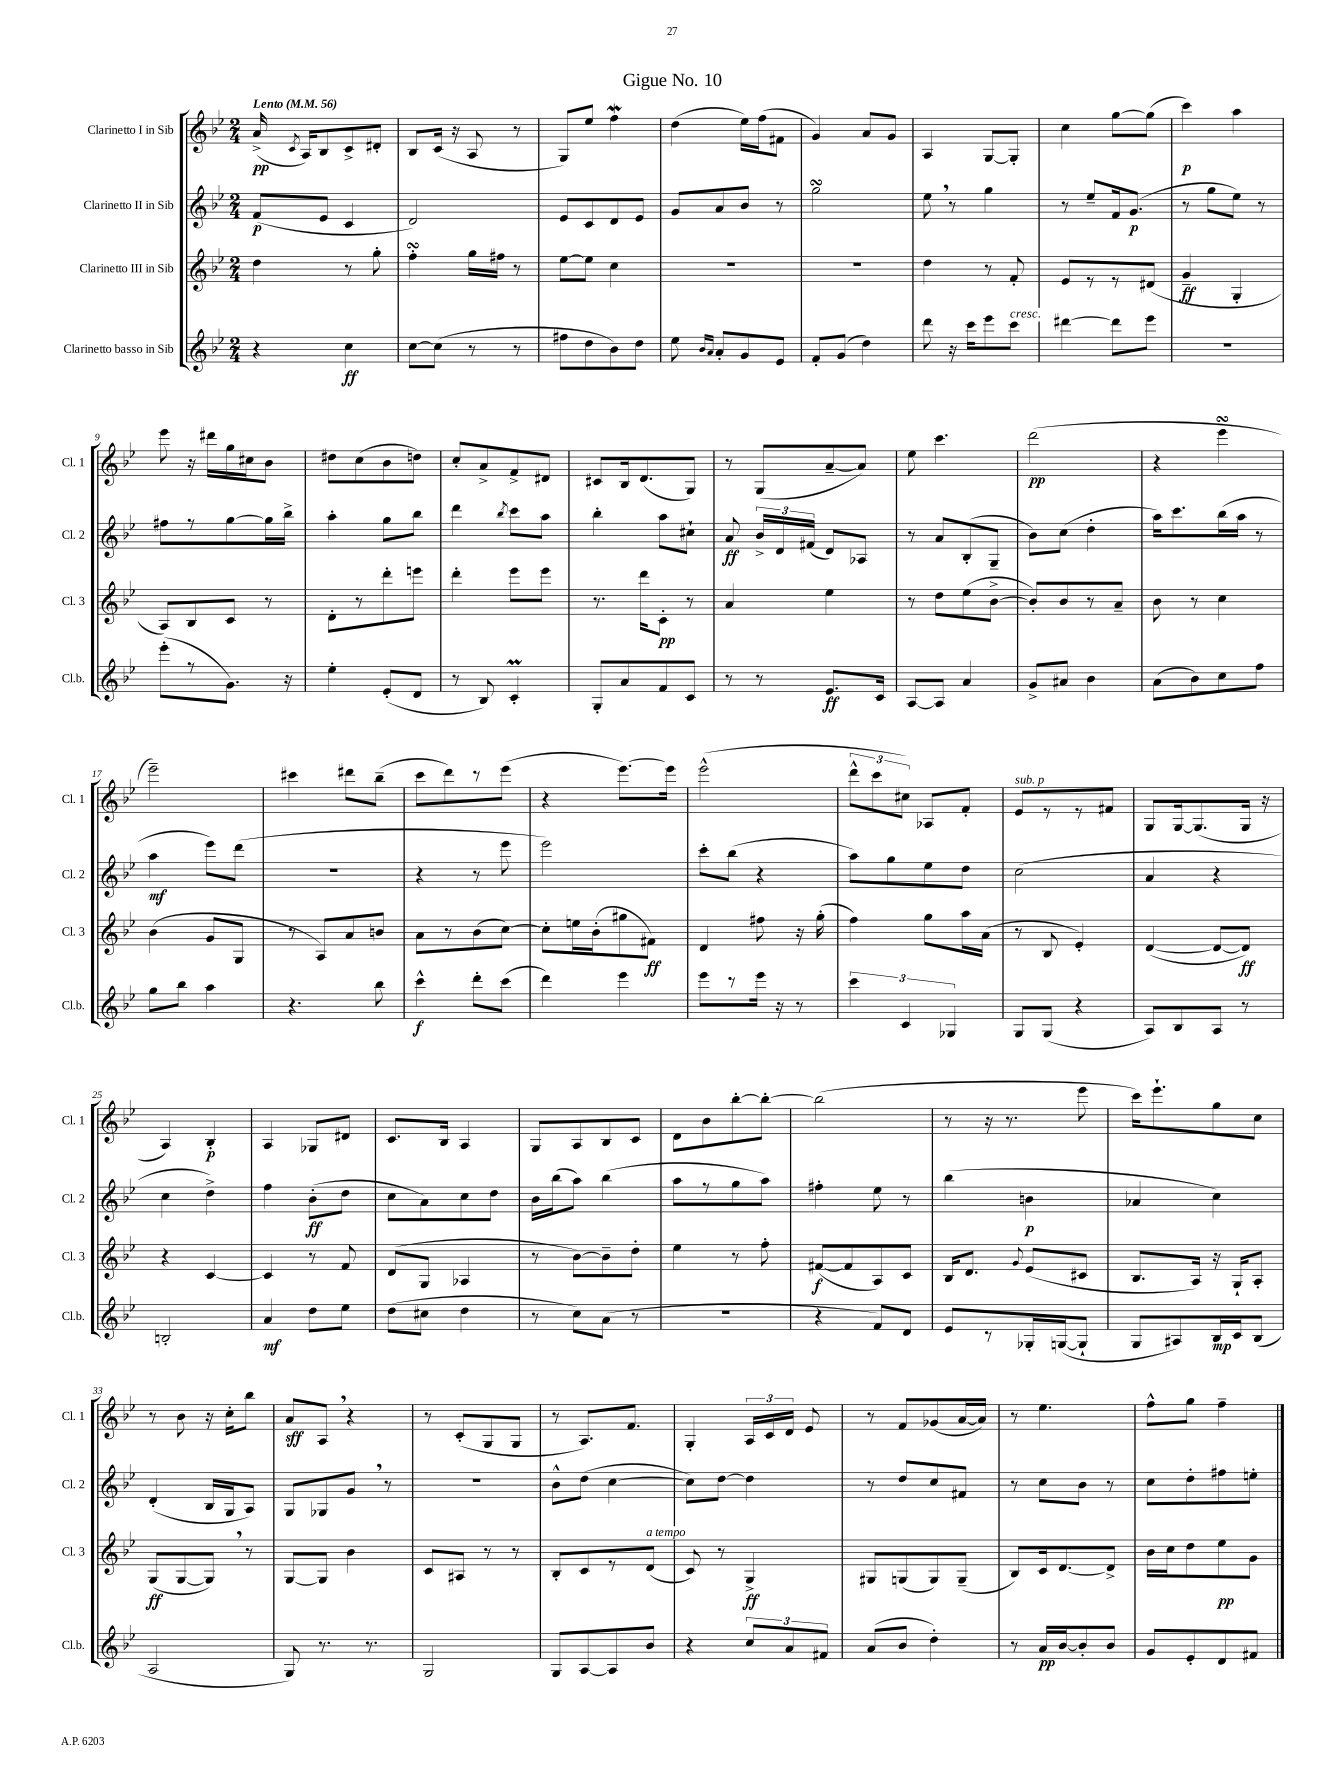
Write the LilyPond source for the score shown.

\header { title = "Gigue No. 10" }
<<
\new StaffGroup <<
\new Staff = "s0" \with { instrumentName = "Clarinetto I in Sib" shortInstrumentName = "Cl. 1" } {
    \clef treble \key bes \major \numericTimeSignature \time 2/4 \tempo "Lento" 4 = 56
    \autoBeamOff a'16->\pp( \acciaccatura { c'8 } a16[) bes8 c'8-> dis'8]-. |
    bes8[ c'16]( r16 a8 r8 |
    g8[) ees''8] f''4\mordent |
    d''4( ees''16[) f''16( fis'8] |
    g'4) a'8[ g'8] |
    a4 g8[~ g8]-. |
    c''4 g''8[~ g''8]( |
    c'''4\p) a''4 |
    ees'''8 r16 dis'''16[ g''16 cis''16 bes'8] |
    dis''8[ c''8( bes'8 d''8]) |
    c''8[-. a'8-> f'8-> dis'8] |
    cis'8[ bes16 d'8.( g8]) |
    r8 g8[( a'8~-- a'8]) |
    ees''8 c'''4. |
    d'''2\pp( |
    r4 ees'''4\turn |
    ees'''2--) |
    cis'''4 dis'''8[ bes''8]--( |
    c'''8[ d'''8) r8 ees'''8]( |
    r4 ees'''8.[~) ees'''16] |
    ees'''2-^( |
    \tuplet 3/2 { d'''8[-^ c'''8 cis''8]) } aes8[ f'8]-. |
    ees'8[^\markup { \italic "sub. p" } r8 r8 fis'8] |
    g8[ g16~ g8.( g16] r16 |
    a4) bes4-.\p |
    a4 ges8[ dis'8] |
    c'8.[ bes16] a4 |
    g8[ a8 bes8 c'8] |
    d'8[ bes'8 bes''8~-. bes''8]~-. |
    bes''2( |
    r8 r16 r8. ees'''8 |
    c'''16[) ees'''8.-! g''8 c''8] |
    r8 bes'8 r16 c''16[-. bes''8] |
    a'8[\sff a8] \breathe r4 |
    r8 c'8[-.( g8 g8] |
    r8 a8.[) f'8.] |
    g4-. \tuplet 3/2 { a16[ c'16 d'16] } ees'8 |
    r8 f'8[ ges'8( a'16~ a'16]) |
    r8 ees''4. |
    f''8[-^ g''8] f''4-- \bar "|." |
}
\new Staff = "s1" \with { instrumentName = "Clarinetto II in Sib" shortInstrumentName = "Cl. 2" } {
    \clef treble \key bes \major \numericTimeSignature \time 2/4
    \autoBeamOff f'8[\p( ees'8] c'4 |
    d'2) |
    ees'8[ c'8 d'8 ees'8] |
    g'8[ a'8 bes'8] r8 |
    g''2\turn |
    ees''8 \breathe r8 g''4 |
    r8 ees''8[-- f'16 g'8.]\p( |
    r8 g''8[ ees''8]) r8 |
    fis''8[ r8 g''8~ g''16 bes''16]-> |
    a''4-. g''8[ bes''8] |
    d'''4 \acciaccatura { bes''8 } c'''8[ a''8] |
    bes''4-. a''8[ cis''8]-! |
    a'8\ff \tuplet 3/2 { bes'16[-> d'16 fis'16]( } d'8[) aes8] |
    r8 a'8[ bes8-.( g8]-- |
    bes'8[) c''8]( d''4-. |
    a''16[) c'''8. bes''16( a''16] r8 |
    a''4\mf ees'''8[) d'''8]( |
    R2 |
    r4 r8 ees'''8 |
    ees'''2) |
    c'''8[-. bes''8]( r4 |
    a''8[) g''8 ees''8 d''8] |
    c''2( |
    a'4 r4 |
    c''4 d''4->) |
    f''4 bes'8[-.\ff( d''8] |
    c''8[ a'8) c''8 d''8] |
    bes'16[ bes''16( a''8]) bes''4( |
    a''8[ r8 g''8 a''8]) |
    fis''4-. ees''8 r8 |
    bes''4( b'4\p |
    aes'4 c''4) |
    d'4-.( bes16[ g16 a8]) |
    g8[ ges8 g'8] \breathe r8 |
    R2 |
    bes'8[-^ d''8]( c''4~ |
    c''8[) d''8]~ d''4 |
    r8 d''8[ c''8 fis'8] |
    r8 c''8[ bes'8] r8 |
    c''8[ d''8-. fis''8 e''8]-. \bar "|." |
}
\new Staff = "s2" \with { instrumentName = "Clarinetto III in Sib" shortInstrumentName = "Cl. 3" } {
    \clef treble \key bes \major \numericTimeSignature \time 2/4
    \autoBeamOff d''4 r8 g''8-. |
    f''4-.\turn g''16[ fis''16] r8 |
    ees''8[~ ees''8] c''4 |
    R2 |
    R2 |
    d''4 r8 f'8-. |
    ees'8[ r8 r8 dis'8]( |
    g'4--\ff g4-. |
    a8[) bes8 c'8] r8 |
    d'8[-. r8 d'''8-. e'''8] |
    d'''4-. ees'''8[ ees'''8] |
    r8. d'''16[ c'8]-.\pp r8 |
    a'4 ees''4 |
    r8 d''8[ ees''8( bes'8]~-> |
    bes'8[-.) bes'8 r8 a'8]-- |
    bes'8 r8 c''4 |
    bes'4( g'8[ g8] |
    r8 a8[) a'8 b'8] |
    a'8[ r8 bes'8( c''8]~) |
    c''8[-. e''16 bes'16-.( gis''8 fis'8]\ff) |
    d'4 fis''8 r16 g''16-.( |
    f''4) g''8[ a''16 a'16]( |
    r8 bes8 ees'4-.) |
    d'4~( d'8[~ d'8]\ff) |
    r4 c'4~ |
    c'4 r8 f'8 |
    d'8[( g8] aes4 |
    r8 bes'8[~) bes'8-- d''8]-. |
    ees''4 r8 f''8-. |
    fis'8[~\f( fis'8 a8) c'8] |
    bes16[ d'8.] \appoggiatura { g'8 } ees'8[( cis'8] |
    bes8.[ a16]) r16 g16[-! a8]-. |
    g8[\ff( g8~ g8]) \breathe r8 |
    g8[~ g8] bes'4 |
    c'8[ ais8] r8 r8 |
    bes8[-. c'8 r8 d'8]^\markup { \italic "a tempo" }( |
    c'8) r8 g4->\ff |
    gis8[ g8( g8) g8]--( |
    bes8[) c'16 d'8.~ d'8]-> |
    bes'16[ c''16 d''8 ees''8\pp g'8] \bar "|." |
}
\new Staff = "s3" \with { instrumentName = "Clarinetto basso in Sib" shortInstrumentName = "Cl.b." } {
    \clef treble \key bes \major \numericTimeSignature \time 2/4
    \autoBeamOff r4 c''4\ff |
    c''8[~ c''8]( r8 r8 |
    fis''8[ d''8 bes'8) d''8] |
    ees''8 \grace { bes'16[ a'16] } a'8[-. g'8 ees'8] |
    f'8[-. g'8]( d''4) |
    d'''8 r16 c'''16[ ees'''8 c'''8]^\markup { \italic "cresc." } |
    dis'''4~ dis'''8[ ees'''8] |
    r2 |
    ees'''8[-.( r8 g'8.]) r16 |
    ees''4-. ees'8[-.( d'8] |
    r8 bes8) c'4-.\prall |
    g8[-. a'8 f'8 c'8] |
    r8 r8 ees'8.[\ff c'16] |
    a8[~ a8] a'4 |
    g'8[-> ais'8] bes'4 |
    a'8[( bes'8) c''8 f''8] |
    g''8[ bes''8] a''4 |
    r4. bes''8 |
    c'''4-^\f d'''8[-. c'''8]( |
    d'''4) ees'''4 |
    ees'''8[ r8 ees'''16] r16 r8 |
    \tuplet 3/2 { c'''4 c'4 ges4 } |
    g8[ g8]( r4 |
    a8[) bes8 a8] r8 |
    b2-. |
    a'4\mf d''8[ ees''8] |
    d''8[( cis''8] d''4 |
    r8 c''8[) a'8]( r8 |
    r2 |
    r4 f'8[) d'8] |
    ees'8[ r8 ges16-. g16~( g8]-! |
    g8[ ais8) bes16\mp c'16 bes8]( |
    a2 |
    g8) r8. r8. |
    g2 |
    g8[ a8~ a8 bes'8] |
    r4 \tuplet 3/2 { c''8[ a'8 fis'8] } |
    a'8[( bes'8] d''4-.) |
    r8 a'16[\pp bes'16~ bes'8-. bes'8] |
    g'8[ ees'8-. d'8 fis'8] \bar "|." |
}
>>
>>
